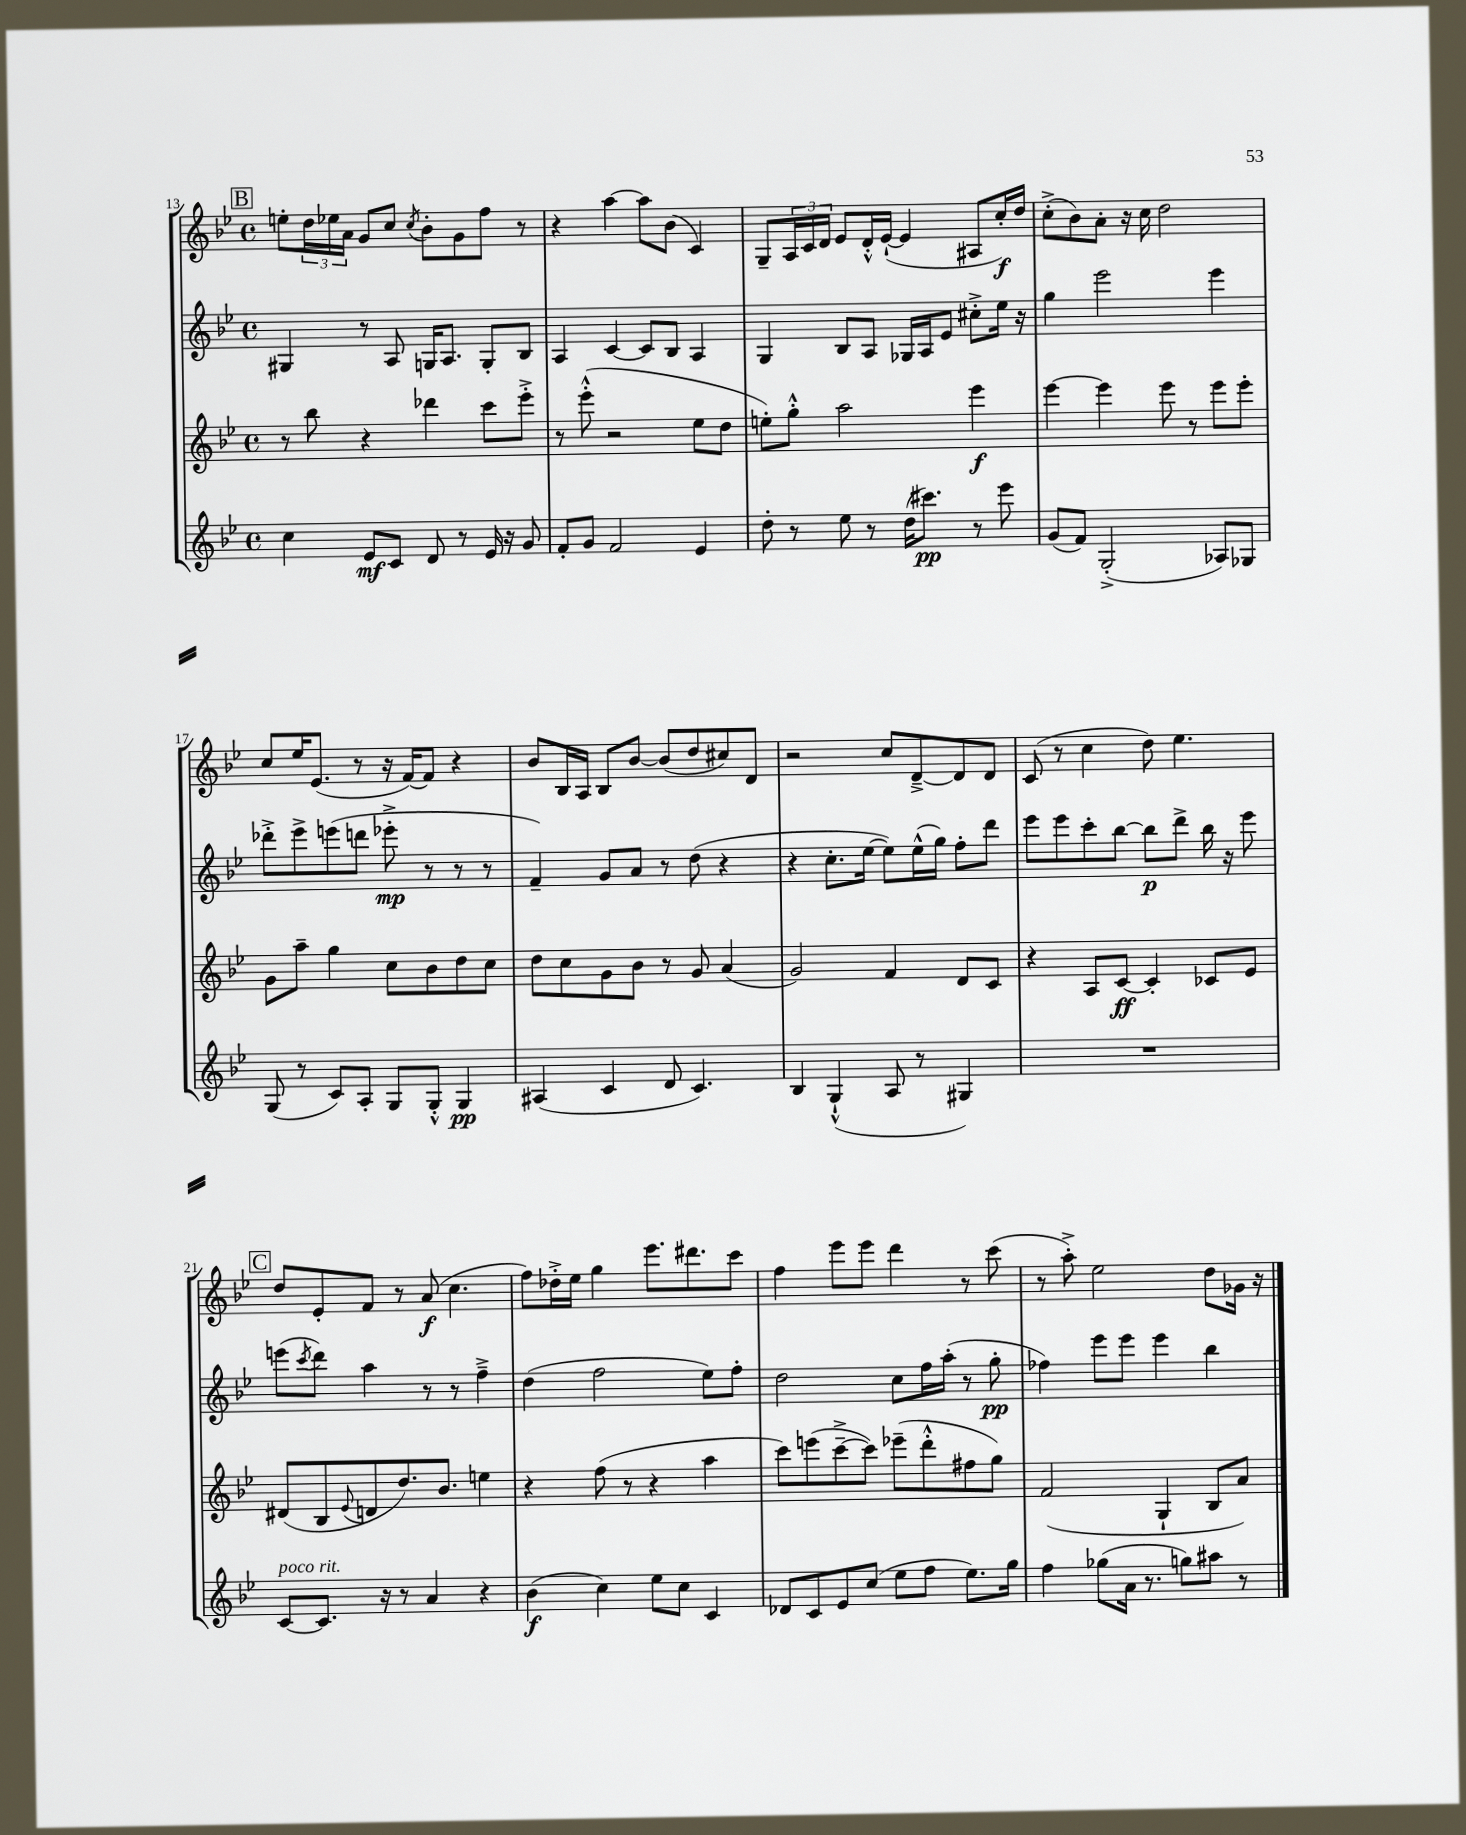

**kern	**kern	**kern	**kern
*staff4	*staff3	*staff2	*staff1
*clefG2	*clefG2	*clefG2	*clefG2
*k[b-e-]	*k[b-e-]	*k[b-e-]	*k[b-e-]
*M4/4	*M4/4	*M4/4	*M4/4
*met(c)	*met(c)	*met(c)	*met(c)
4cc\	8r	4G#/	8ee'\L
.	8bb-\	.	24dd\L
.	.	.	24ee-\
.	.	.	24a\JJ
8e-/L	4r	8r	8g/L
8c/J	.	8A/	8cc/J
.	.	.	8qcc/
8d/	4ddd-\	16G/LK	8b-'\L
.	.	8.A/J	.
8r	.	.	8g\
16e-/	8ccc\L	8G'/L	8ff\J
16r	.	.	.
8g/	8eee-'^\J	8B-/J	8r
=	=	=	=
8f'/L	8r	4A/	4r
8g/J	(8eee-'^^\	.	.
2f/	2r	[4c/	[4aa\
.	.	8c/]L	8aa\]L
.	.	8B-/J	(8b-\J
4e-/	8ee-\L	4A/	4c/)
.	8dd\J	.	.
=	=	=	=
8dd'\	8ee'\L)	4G/	8G~/L
8r	8gg'^^\J	.	24A/L
.	.	.	24c/
.	.	.	24d/JJ
8ee-\	2aa\	8B-/L	8e-/L
8r	.	8A/J	16d'^^/L
.	.	.	([16e-`/JJ
(16dd\LK	.	16G-/LL	4e-/]
8.ccc#\J)	.	16A/J	.
.	.	8e-/J	.
8r	4eee-\	8cc#'^\L	8A#/L
8eee-\	.	16ee-\Jk	16cc'/L)
.	.	16r	16dd/JJ
=	=	=	=
(8g/L	[4eee-\	4gg\	(8cc'^\L
8f/J)	.	.	8b-\)
(2G'^/	4eee-\]	2eee-\	8a'\J
.	.	.	16r
.	.	.	16cc\
.	8eee-\	.	2dd\
.	8r	.	.
8A-/L)	8eee-\L	4eee-\	.
8G-/J	8eee-'\J	.	.
=	=	=	=
(8G/	8g\L	8ddd-'^\L	8cc/L
8r	8aa~\J	8eee-^\	16ee-/K
.	.	.	(8.e-/J
8c/L)	4gg\	(8eee\	.
8A'/J	.	8ddd\J	8r
8G/L	8cc\L	8eee-'^\	16r
.	.	.	[16f/LK)
8G'^^/J	8b-\	8r	8f/]J
4G/	8dd\	8r	4r
.	8cc\J	8r	.
=	=	=	=
(4A#/	8dd\L	4f~/)	8b-/L
.	8cc\	.	16B-/L
.	.	.	16A/JJ
4c/	8g\	8g/L	8B-/L
.	8b-\J	8a/J	[8b-/J
8d/	8r	8r	(8b-/]L
4.c/)	8g/	(8dd\	8dd/
.	(4a/	4r	8cc#/)
.	.	.	8d/J
=	=	=	=
4B-/	2g/)	4r	2r
(4G`^^/	.	8.cc'\L	.
.	.	[16ee-\Jk	.
8A/	4f/	8ee-\]L)	8cc/L
8r	.	(16ee-^^\L	[8d~^/
.	.	16gg\JJ)	.
4G#/)	8d/L	8ff'\L	8d/]
.	8c/J	8ddd\J	8d/J
=	=	=	=
1r	4r	8eee-\L	(8c/
.	.	8eee-\	8r
.	8A/L	8ccc'\	4cc\
.	[8c/J	[8bb-\J	.
.	4c'/]	8bb-\]L	8dd\)
.	.	8ddd^\J	4.ee-\
.	8c-/L	16bb-\	.
.	.	16r	.
.	8e-/J	8eee-\	.
=	=	=	=
[8c/L	(8d#/L	(8eee\L	8dd/L
.	.	8qccc/	.
8.c/]J	8B-/	8ddd\J)	8e-'/
.	8qqe-/	.	.
.	8d/	4aa\	8f/J
16r	.	.	.
8r	8.dd/)	.	8r
4a/	.	8r	(8a/
.	8.b-/J	.	.
.	.	8r	4.cc\
4r	4ee\	4ff~^\	.
=	=	=	=
(4b-\	4r	(4dd\	8ff\L)
.	.	.	16dd-'^\L
.	.	.	16ee-\JJ
4cc\)	(8ff\	2ff\	4gg\
.	8r	.	.
8ee-\L	4r	.	8.eee-\L
8cc\J	.	.	.
.	.	.	8.ddd#\
4c/	4aa\	8ee-\L)	.
.	.	8ff'\J	8ccc\J
=	=	=	=
8d-/L	8ccc\L)	2dd\	4ff\
8c/	(8eee\	.	.
8e-/	[8ccc~^\	.	8eee-\L
(8cc/J	8ccc\]J)	.	8eee-\J
8ee-\L	(8eee-~\L	8cc\L	4ddd\
8ff\J	8ddd'^^\	16ff\L	.
.	.	(16aa'\JJ	.
8.ee-\L)	8ff#\	8r	8r
.	8gg\J)	8gg'\	(8ccc\
16gg\Jk	.	.	.
=	=	=	=
4ff\	(2f/	4ff-\)	8r
.	.	.	8aa'^\)
(8gg-\L	.	8eee-\L	2ee-\
16a\Jk	.	8eee-\J	.
8.r	.	.	.
.	4G`/	4eee-\	.
8gg\L)	.	.	.
8aa#\J	8B-/L	4bb-\	8dd\L
8r	8a/J)	.	16g-\Jk
.	.	.	16r
==	==	==	==
*-	*-	*-	*-
